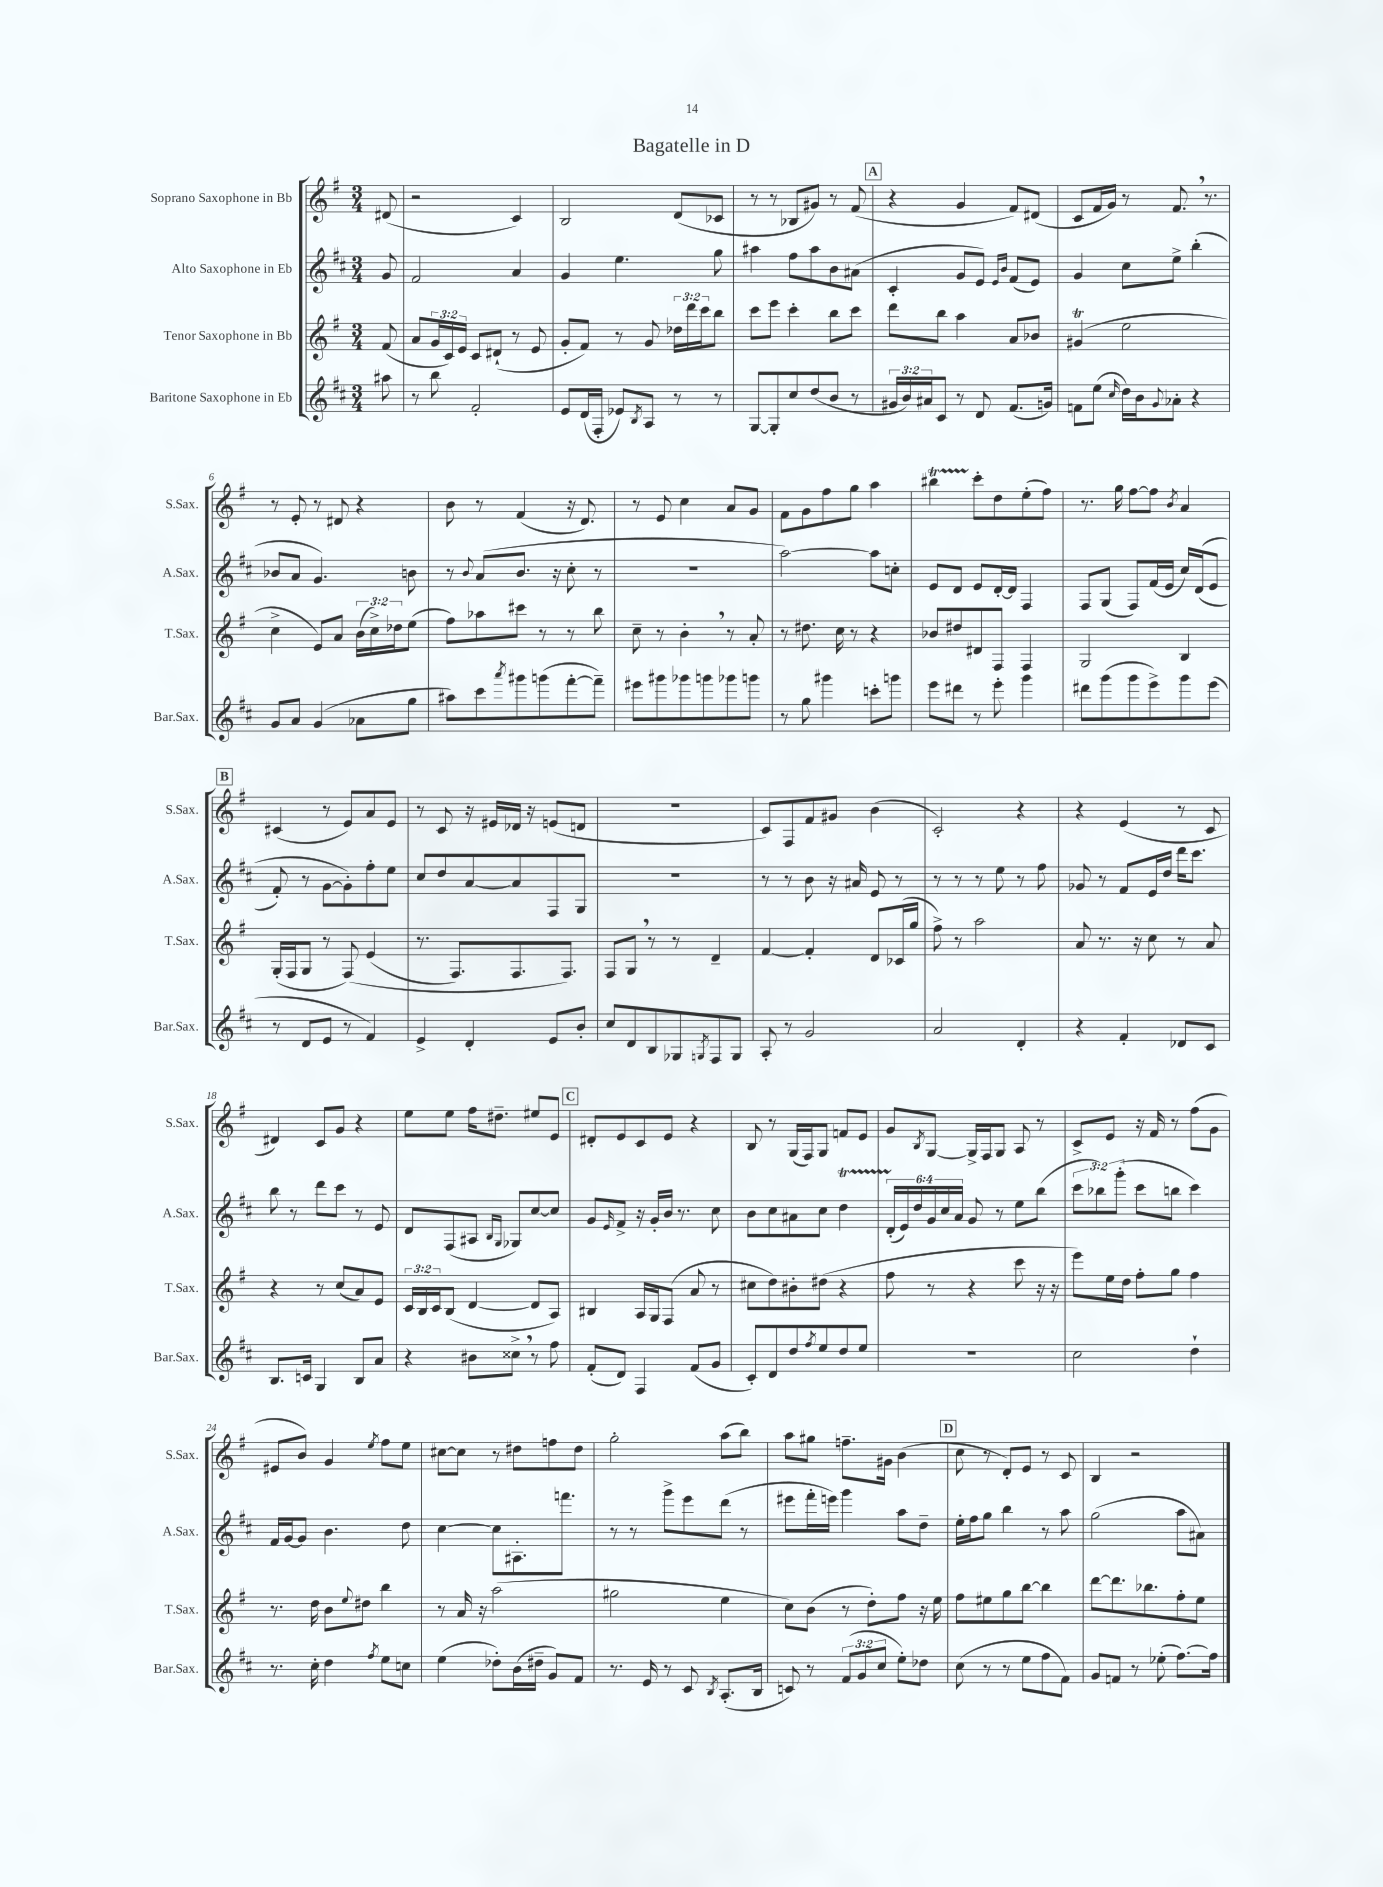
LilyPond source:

\header { title = "Bagatelle in D" }
<<
\new StaffGroup <<
\new Staff = "s0" \with { instrumentName = "Soprano Saxophone in Bb" shortInstrumentName = "S.Sax." } {
    \clef treble \key g \major \numericTimeSignature \time 3/4 \partial 8
    dis'8( |
    r2 c'4) |
    b2 d'8( ces'8 |
    r8 r8 bes8 gis'8) r8 fis'8( |
    \mark \markup { \box "A" } r4 g'4 fis'8) dis'8( |
    c'8 fis'16 g'16) r8 fis'8. \breathe r8. |
    r8 e'8-. r8 dis'8 r4 |
    b'8 r8 fis'4( r16 d'8.) |
    r8 e'8 c''4 a'8 g'8 |
    fis'8 g'8 fis''8 g''8 a''4 |
    bis''4\startTrillSpan c'''8-.\stopTrillSpan d''8 e''8-.( fis''8) |
    r8. g''16 fis''8~ fis''8 \acciaccatura { b'8 } a'4 |
    \mark \markup { \box "B" } cis'4( r8 e'8) a'8 e'8 |
    r8 c'8 r16 eis'16 des'16 r16 e'8( d'8 |
    R2. |
    c'8) fis8 fis'8 gis'8 b'4( |
    c'2-.) r4 |
    r4 e'4( r8 c'8 |
    dis'4) c'8 g'8 r4 |
    e''8 e''8 fis''16 dis''8.-- eis''8 e'8 |
    \mark \markup { \box "C" } dis'8-. e'8 c'8 e'8 r4 |
    b8 r8 g16( fis16) g8 f'8 e'8 |
    g'8 \acciaccatura { b8 } g8~ g16-> fis16 g8 a8 r8 |
    c'8-> e'8 r16 fis'16 r8 fis''8( g'8 |
    eis'8 b'8) g'4 \acciaccatura { e''8 } fis''8 e''8 |
    cis''8~ cis''8 r8 dis''8 f''8 dis''8 |
    g''2-. a''8( b''8) |
    a''8 gis''8 f''8.-- gis'16 b'4( |
    \mark \markup { \box "D" } c''8 r8 d'8-.) e'8 r8 c'8 |
    b4 r2 \bar "|." |
}
\new Staff = "s1" \with { instrumentName = "Alto Saxophone in Eb" shortInstrumentName = "A.Sax." } {
    \clef treble \key d \major \numericTimeSignature \time 3/4 \override Staff.TupletNumber.text = #tuplet-number::calc-fraction-text \partial 8
    g'8 |
    fis'2 a'4 |
    g'4 e''4. g''8 |
    ais''4 fis''8 ais''8 b'8 ais'8( |
    \mark \markup { \box "A" } cis'4-. g'8 e'8) \grace { e'16 b'16 } fis'8( e'8) |
    g'4 cis''8 e''8-> b''4-.( |
    bes'8 a'8 g'4.) b'8 |
    r8 \appoggiatura { b'8 } a'8( b'8. r16 cis''8-. r8 |
    R2. |
    a''2~) a''8 c''8-. |
    e'8 d'8 e'8 d'16~-. d'16 fis4 |
    fis8 g8( fis8) fis'16( e'16 cis''16) d'16(\( e'8 |
    \mark \markup { \box "B" } fis'8-.) r8 g'8~ g'8-.\) fis''8-. e''8 |
    cis''8 d''8 a'8~ a'8 fis8 g8 |
    R2. |
    r8 r8 b'8 r16 ais'16 e'8 r8 |
    r8 r8 r8 e''8 r8 fis''8 |
    ges'8 r8 fis'8 e'16 d''16 d'''16 cis'''8. |
    b''8 r8 d'''8 cis'''8 r8 e'8 |
    d'8 fis8( ais8 \grace { b16 g16 } ges8) cis''8~ cis''8 |
    \mark \markup { \box "C" } g'8 \grace { e'16 } fis'8-> r16 g'16-. b'16 r8. cis''8 |
    b'8 cis''8 ais'8 cis''8 d''4\startTrillSpan |
    \tuplet 6/4 { d'16-.( e'16\stopTrillSpan) d''16 g'16 cis''16 a'16 } g'8 r8 e''8 b''8( |
    \tuplet 3/2 { cis'''8 bes''8) g'''8-.( } cis'''8 b''8 cis'''4) |
    fis'16 g'16~ g'8 b'4. d''8 |
    cis''4~ cis''8 ais8.-. f'''8. |
    r8 r8 g'''8-> e'''8 d'''8( r8 |
    eis'''8 fis'''16-. e'''16) g'''4 a''8 d''8-- |
    \mark \markup { \box "D" } e''16-. fis''16 g''8 b''4 r8 a''8 |
    g''2( a''8 ais'8) \bar "|." |
}
\new Staff = "s2" \with { instrumentName = "Tenor Saxophone in Bb" shortInstrumentName = "T.Sax." } {
    \clef treble \key g \major \numericTimeSignature \time 3/4 \override Staff.TupletNumber.text = #tuplet-number::calc-fraction-text \partial 8
    fis'8( |
    a'8 \tuplet 3/2 { g'16 c'16) e'16 } c'8 dis'8-!( r8 e'8 |
    g'8-. fis'8) r8 g'8 \tuplet 3/2 { des''16 d'''16 c'''16 } b''8 |
    c'''8 e'''8 c'''4-. b''8 c'''8 |
    \mark \markup { \box "A" } d'''8 b''8 a''4 a'8 bes'8 |
    gis'4\trill( e''2 |
    c''4-> e'8) a'8 \tuplet 3/2 { b'16( c''16->) des''16 } e''8( |
    fis''8) aes''8 cis'''8 r8 r8 b''8 |
    c''8-- r8 b'4-. \breathe r8 a'8-. |
    r8 dis''8. c''16 r8 r4 |
    bes'8 dis''8 dis'8 fis8 fis4 |
    g2 b4 |
    \mark \markup { \box "B" } g16-.( fis16 g8 r8 fis8)\( e'4( |
    r8. fis8.) fis8. fis8.\) |
    fis8 g8 \breathe r8 r8 d'4-- |
    fis'4~ fis'4-. d'8 ces'16( g''16 |
    fis''8->) r8 a''2 |
    a'8 r8. r16 c''8 r8 a'8 |
    r4 r8 c''8( a'8) e'8 |
    \tuplet 3/2 { c'16 b16 c'16 } b8( d'4~ d'8 a8) |
    \mark \markup { \box "C" } bis4 a16 g16 fis8( a'8 r8 |
    cis''8 d''8) bis'8-. dis''8( r4 |
    fis''8 r8 r4 c'''8 r16 r16 |
    e'''8) e''16 d''16 fis''8-. g''8 fis''4 |
    r8. d''16 b'8 \appoggiatura { e''8 } dis''8 b''4 |
    r8 a'16 r16 a''2( |
    gis''2 e''4 |
    c''8) b'8( r8 d''8-.) fis''8 r16 e''16 |
    \mark \markup { \box "D" } fis''8 eis''8 g''8 b''8~ b''4 |
    d'''8~ d'''8. bes''8. fis''8-. e''8 \bar "|." |
}
\new Staff = "s3" \with { instrumentName = "Baritone Saxophone in Eb" shortInstrumentName = "Bar.Sax." } {
    \clef treble \key d \major \numericTimeSignature \time 3/4 \override Staff.TupletNumber.text = #tuplet-number::calc-fraction-text \partial 8
    ais''8 |
    r8 b''8 fis'2-. |
    e'8 d'16( fis16-. ees'8) \acciaccatura { b8 } a8 r8 r8 |
    g8~ g8-. cis''8 d''8( b'8 r8 |
    \mark \markup { \box "A" } \tuplet 3/2 { gis'16 b'16) ais'16 } cis'8 r8 d'8 fis'8.( g'16) |
    f'8 e''8( \grace { cis''16 } d''16) b'16 \appoggiatura { g'8 } aes'8-. r4 |
    g'8 a'8 g'4( aes'8 g''8 |
    ais''8) cis'''8 \acciaccatura { a'''8 } gis'''8 g'''8( fis'''8~-. fis'''8--) |
    eis'''8 gis'''8 ges'''8 g'''8 ges'''8 g'''8 |
    r8 g''8 gis'''4 c'''8-. g'''8 |
    e'''8 dis'''8 r8 e'''8-. g'''4 |
    dis'''8 g'''8( g'''8 e'''8->) g'''8 e'''8( |
    \mark \markup { \box "B" } r8 d'8 e'8 r8 fis'4) |
    e'4-> d'4-. e'8 b'8-. |
    cis''8 d'8 b8 ges8 \acciaccatura { g8 } fis8 g8 |
    a8-. r8 g'2 |
    a'2 d'4-. |
    r4 fis'4-. des'8 cis'8 |
    b8. c'16 g4 b8 a'8 |
    r4 bis'8 cisis''8-> \breathe r8 fis''8 |
    \mark \markup { \box "C" } fis'8-.( d'8) fis4 fis'8( g'8 |
    cis'8-.) d'8 d''8 \acciaccatura { fis''8 } e''8 d''8 e''8 |
    R2. |
    cis''2 d''4-! |
    r8. cis''16-. d''4 \acciaccatura { fis''8 } e''8 c''8 |
    e''4( des''8-.) b'16( dis''16-- g'8) fis'8 |
    r8. e'16 r8 cis'8 \acciaccatura { b8 } a8.-.( b16 |
    c'8) r8 \tuplet 3/2 { fis'8( g'8 cis''8 } e''8-.) des''8 |
    \mark \markup { \box "D" } cis''8( r8 r8 e''8 fis''8 fis'8) |
    g'8 f'8 r8 ees''8-.( fis''8.~) fis''16 \bar "|." |
}
>>
>>
